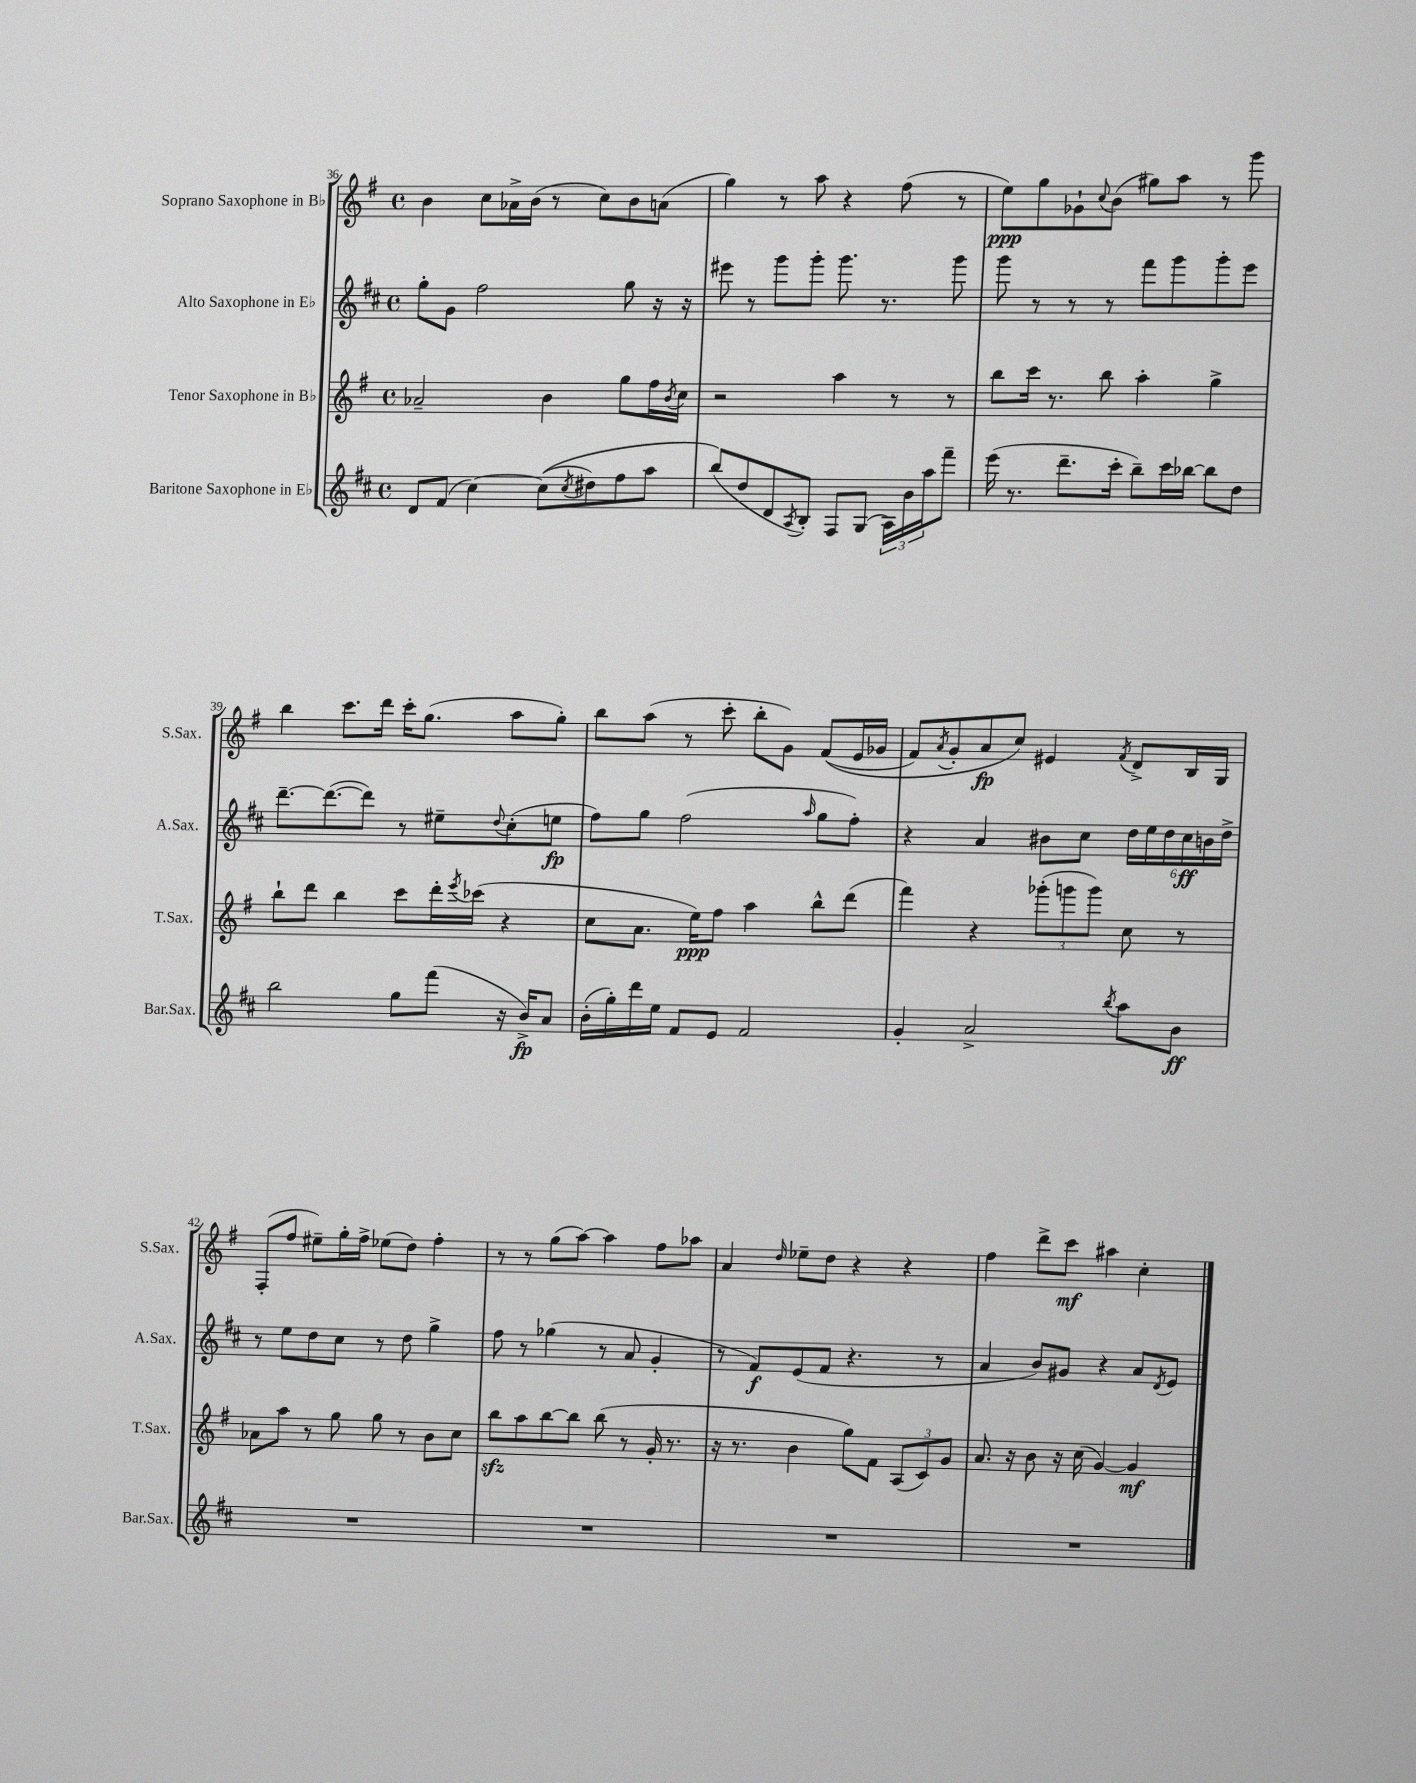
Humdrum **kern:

**kern	**kern	**kern	**kern
*staff4	*staff3	*staff2	*staff1
*clefG2	*clefG2	*clefG2	*clefG2
*k[f#c#]	*k[f#]	*k[f#c#]	*k[f#]
*M4/4	*M4/4	*M4/4	*M4/4
*met(c)	*met(c)	*met(c)	*met(c)
8d	2a-~	8gg'	4b
(8f#	.	8g	.
[4cc#)	.	2ff#	8cc
.	.	.	16a-^
.	.	.	(16b
&((8cc#]	4b	.	8r
8qcc#	.	.	.
8dd#)	.	.	8cc)
8ff#	8gg	8gg	8b
8aa	16ff#	16r	(8a
.	8qb	.	.
.	16cc	16r	.
=	=	=	=
(8bb&)	2r	8eee#	4gg)
8dd	.	8r	.
8d	.	8ggg	8r
8qA	.	.	.
8B')	.	8ggg'	8aa
8F#	4aa	8.ggg	4r
(8G	.	.	.
.	.	8.r	.
24A)	8r	.	(8ff#
24b	.	.	.
24aa	.	.	.
8fff#~	8r	8ggg	8r
=	=	=	=
(16eee	8bb	8ggg	8ee)
8.r	.	.	.
.	16ccc	8r	8gg
.	8.r	.	.
8.ddd~	.	8r	8g-`
.	.	.	8qqcc
.	8bb	8r	(8b
16ccc#'	.	.	.
8bb~)	4aa'	8fff#	8gg#)
16ccc#	.	8ggg	8aa
[16bb-	.	.	.
8bb-]	4gg^	8ggg'	8r
8dd	.	8eee	8ggg
=	=	=	=
2bb	8bb`	[8.ddd~	4bb
.	8ddd	.	.
.	.	(8.ddd_	.
.	4bb	.	8.ccc
.	.	8ddd])	.
.	.	.	16ddd
8gg	8ccc	8r	16ccc'
.	.	.	(8.gg
(8fff#	16ddd'	8ee#~	.
.	8qeee	.	.
.	(16ccc-	.	.
.	.	8qqdd	.
16r	4r	(8cc#'	8aa
16b^)	.	.	.
8a	.	8ee	8gg')
=	=	=	=
(16b'	8cc	8ff#)	8bb
16gg')	.	.	.
16ddd	8.a	8gg	(8aa
16ee	.	.	.
8f#	.	(2ff#	8r
.	16ee)	.	.
8e	8ff#	.	8ccc'
2f#	4aa	.	8bb'
.	.	.	8g)
.	.	16qqaa	.
.	8bb^^	8gg	&((8f#
.	(8ddd	8ff#')	16e
.	.	.	16g-
=	=	=	=
4g'	4fff#)	4r	8f#)
.	.	.	8qa
.	.	.	8g'
2a^	4r	4a	8a
.	.	.	8cc&)
.	(12ggg-'	8b#	4e#
.	12ggg	.	.
.	.	8cc#	.
.	12ggg)	.	.
8qbb	.	.	8qf#
8aa	8cc	24dd	8d^
.	.	24ee	.
.	.	24dd	.
8b	8r	24cc#	16B
.	.	24b	.
.	.	.	16G
.	.	24dd^	.
=	=	=	=
1r	8a-	8r	(8F#'
.	8aa	8ee	8ff#
.	8r	8dd	8ee#~)
.	8gg	8cc#	16gg'
.	.	.	16ff#^
.	8gg	8r	(8ee-
.	8r	8dd	8dd)
.	8b	4gg^	4ff#'
.	8cc	.	.
=	=	=	=
1r	8bb	8ff#	8r
.	8aa	8r	8r
.	[8bb	(4gg-	(8gg
.	8bb]	.	[8aa)
.	(8bb	8r	4aa]
.	8r	8a	.
.	16g'	4g'	8ff#
.	8.r	.	.
.	.	.	8aa-
=	=	=	=
1r	16r	8r	4a
.	8.r	.	.
.	.	8f#)	.
.	.	.	16qqdd
.	4b	(8e	8ee-~
.	.	8f#	8dd
.	8gg)	4.r	4r
.	8f#	.	.
.	(12A	.	4r
.	12c)	.	.
.	.	8r	.
.	12g	.	.
=	=	=	=
1r	8.a	4a	4ff#
.	16r	.	.
.	8b	8b)	8ddd^
.	16r	8g#	8ccc
.	(16cc	.	.
.	[4g)	4r	4aa#
.	4g]	8a	4cc'
.	.	8qd	.
.	.	8e	.
==	==	==	==
*-	*-	*-	*-
